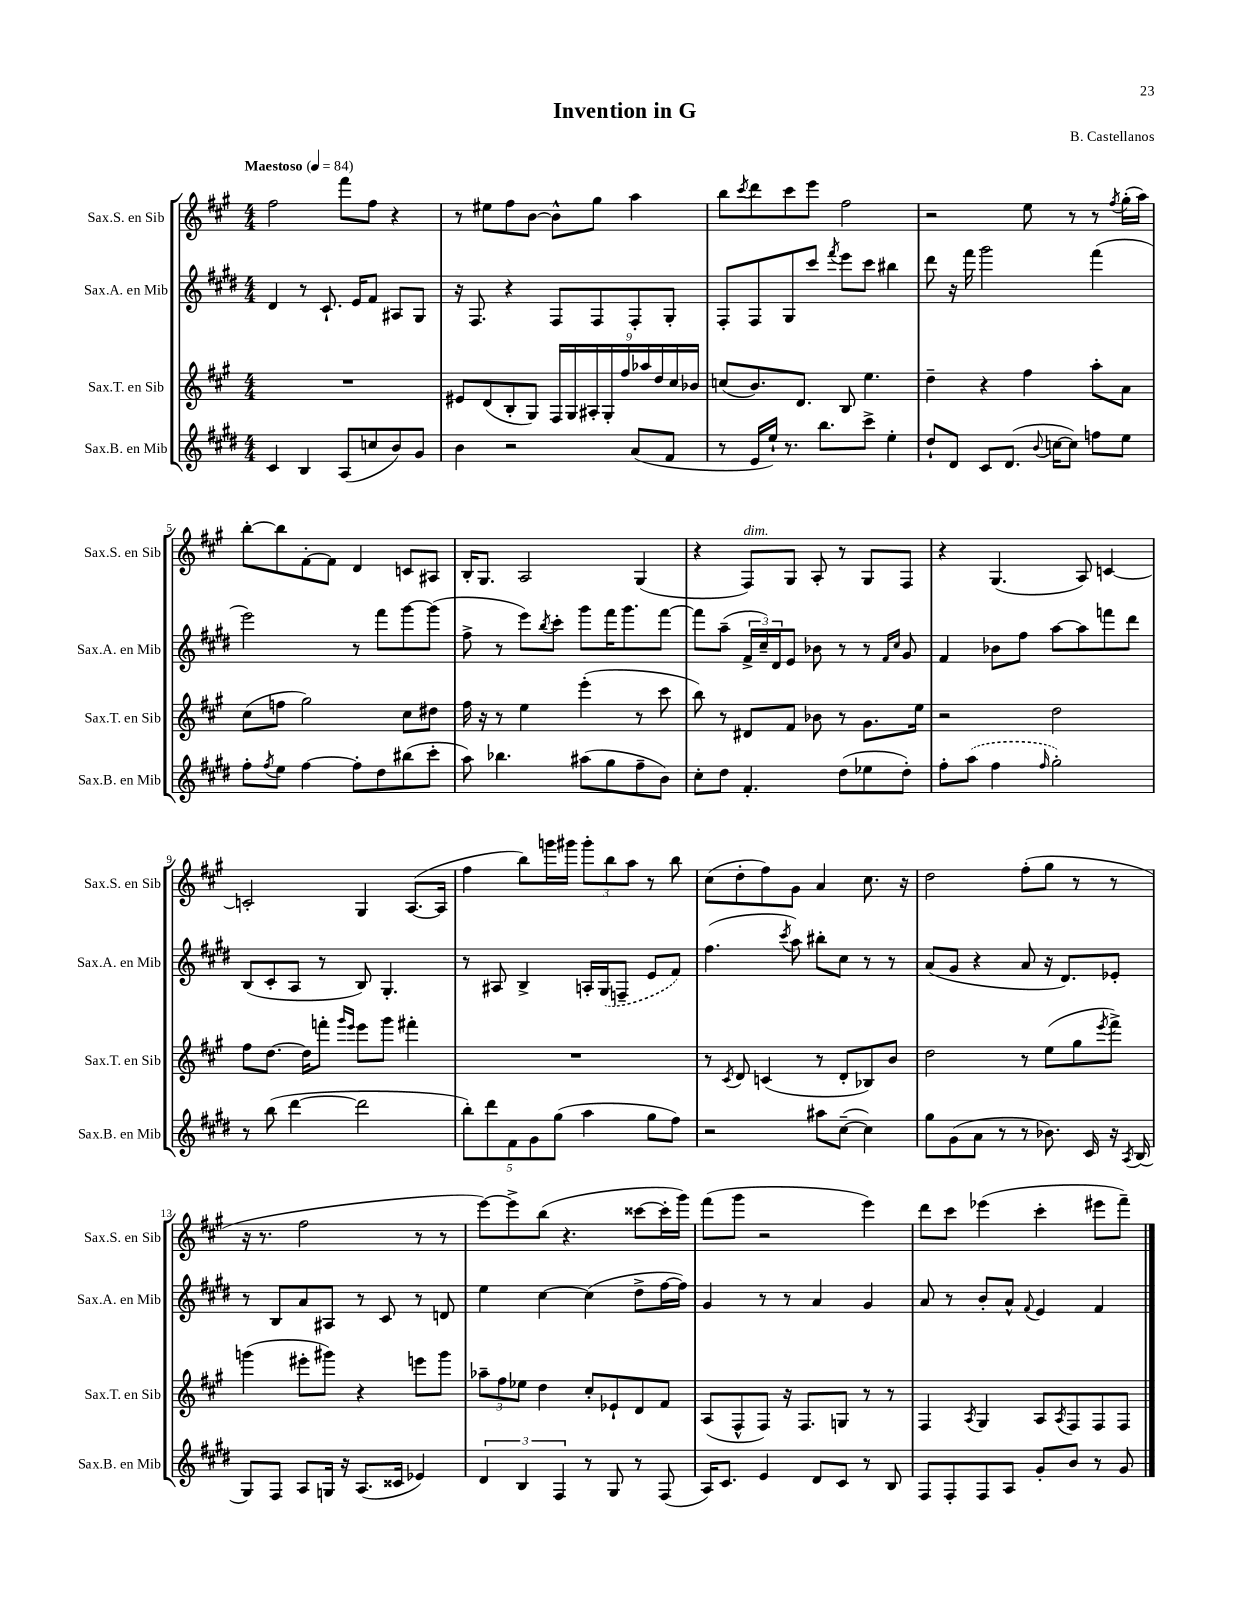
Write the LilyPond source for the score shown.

\header { title = "Invention in G" composer = "B. Castellanos" }
<<
\new StaffGroup <<
\new Staff = "s0" \with { instrumentName = "Sax.S. en Sib" shortInstrumentName = "Sax.S. en Sib" } {
    \clef treble \key a \major \numericTimeSignature \time 4/4 \tempo "Maestoso" 4 = 84
    fis''2 fis'''8 fis''8 r4 |
    r8 eis''8 fis''8 b'8~ b'8-^ gis''8 a''4 |
    b''8 \acciaccatura { cis'''8 } d'''8 cis'''8 e'''8 fis''2 |
    r2 e''8 r8 r8 \acciaccatura { fis''8 } gis''16-.( a''16) |
    b''8~-. b''8 fis'8~-. fis'8 d'4 c'8 ais8 |
    b16-. gis8. a2 gis4( |
    r4 fis8^\markup { \italic "dim." }) gis8 a8-. r8 gis8 fis8 |
    r4 gis4.( a8) c'4~ |
    c'2-. gis4 a8.~( a16 |
    fis''4 b''8) g'''16 gis'''16 \tuplet 3/2 { gis'''8-. b''8 a''8 } r8 b''8 |
    cis''8( d''8-. fis''8) gis'8 a'4 cis''8. r16 |
    d''2 fis''8-.( gis''8 r8 r8 |
    r16 r8. fis''2 r8 r8 |
    e'''8~) e'''8-> b''8( r4. cisis'''8~ cisis'''16-. gis'''16) |
    fis'''8( gis'''8 r2 e'''4) |
    d'''8 cis'''8 ees'''4( cis'''4-. eis'''8 fis'''8--) \bar "|." |
}
\new Staff = "s1" \with { instrumentName = "Sax.A. en Mib" shortInstrumentName = "Sax.A. en Mib" } {
    \clef treble \key e \major \numericTimeSignature \time 4/4
    dis'4 r8 cis'8.-! e'16 fis'8 ais8 gis8 |
    r16 fis8. r4 fis8 fis8 fis8-. gis8-. |
    fis8-. fis8 gis8 cis'''8 \acciaccatura { fis'''8 } e'''8 cis'''8 bis''4 |
    dis'''8 r16 fis'''16 gis'''2 fis'''4( |
    e'''2) r8 fis'''8 gis'''8~ gis'''8( |
    fis''8-> r8 e'''8) \acciaccatura { b''8 } cis'''8-. gis'''8 fis'''16 gis'''8. fis'''8~ |
    fis'''8 a''8--( \tuplet 3/2 { fis'16-> cis''16--) dis'16 } e'8 bes'8 r8 r8 \grace { fis'16 cis''16 } gis'8 |
    fis'4 bes'8 fis''8 a''8~ a''8 f'''8 dis'''8 |
    b8( cis'8-. a8 r8 b8) gis4.-. |
    r8 ais8 b4-> a16-. \once \slurDashed gis16( f8-- e'8 fis'8) |
    fis''4.( \acciaccatura { cis'''8 } a''8) bis''8-. cis''8 r8 r8 |
    a'8( gis'8 r4 a'8 r16 dis'8.) ees'8-. |
    r8 b8 a'8 ais8 r8 cis'8 r8 d'8 |
    e''4 cis''4~ cis''4( dis''8-> fis''16~ fis''16) |
    gis'4 r8 r8 a'4 gis'4 |
    a'8 r8 b'8-. a'8-^ \appoggiatura { fis'8 } e'4 fis'4 \bar "|." |
}
\new Staff = "s2" \with { instrumentName = "Sax.T. en Sib" shortInstrumentName = "Sax.T. en Sib" } {
    \clef treble \key a \major \numericTimeSignature \time 4/4
    R1 |
    eis'8 d'8( b8-. gis8) \tuplet 9/8 { fis16 gis16 ais16-. gis16-. fis''16 aes''16 d''16 cis''16 bes'16 } |
    c''8( b'8.) d'8. b8 e''4. |
    d''4-- r4 fis''4 a''8-. a'8 |
    cis''8( f''8 gis''2) cis''8 dis''8 |
    fis''16 r16 r8 e''4 e'''4-.( r8 cis'''8 |
    b''8) r8 dis'8 fis'8 bes'8 r8 gis'8. e''16 |
    r2 d''2 |
    fis''8 d''8.~ d''16 f'''8-. \grace { gis'''16 e'''16 } e'''8 gis'''8 fis'''4-. |
    R1 |
    r8 \acciaccatura { cis'8 } d'8 c'4( r8 d'8-. bes8) b'8 |
    d''2 r8 e''8( gis''8 \acciaccatura { e'''8 } fis'''8->) |
    g'''4( eis'''8-. gis'''8) r4 e'''8 gis'''8 |
    \tuplet 3/2 { aes''8-- fis''8 ees''8 } d''4 cis''8-. ees'8-! d'8 fis'8 |
    a8( fis8-^ fis8) r16 fis8. g8 r8 r8 |
    fis4 \acciaccatura { a8 } gis4 a8 \acciaccatura { a8 } fis8 fis8 fis8 \bar "|." |
}
\new Staff = "s3" \with { instrumentName = "Sax.B. en Mib" shortInstrumentName = "Sax.B. en Mib" } {
    \clef treble \key e \major \numericTimeSignature \time 4/4
    cis'4 b4 a8( c''8 b'8) gis'8 |
    b'4 r2 a'8( fis'8 |
    r8 e'16 e''16-!) r8. b''8. cis'''8-> e''4-. |
    dis''8-! dis'8 cis'8 dis'8.( \appoggiatura { b'8 } c''16~ c''8) f''8 e''8 |
    fis''8-. \acciaccatura { fis''8 } e''8 fis''4~ fis''8-. dis''8 bis''8( cis'''8-. |
    a''8) bes''4. ais''8( gis''8 fis''8-- b'8) |
    cis''8-. dis''8 fis'4.-. dis''8( ees''8 dis''8-.) |
    fis''8-. \once \slurDashed a''8( fis''4 \grace { fis''16 } gis''2-.) |
    r8 b''8( dis'''4~ dis'''2 |
    \tuplet 5/4 { b''8-.) dis'''8 fis'8 gis'8 gis''8( } a''4 gis''8 fis''8) |
    r2 ais''8 cis''8~--( cis''4) |
    gis''8 gis'8( a'8 r8 r8 bes'8.) cis'16 r16 \acciaccatura { a8 } b16( |
    gis8) fis8 a8 g16 r16 a8.( cisis'16 ees'4) |
    \tuplet 3/2 { dis'4 b4 fis4 } r8 gis8 r8 fis8( |
    a16) cis'8. e'4 dis'8 cis'8 r8 b8 |
    fis8 fis8-. fis8 a8 gis'8-. b'8 r8 gis'8 \bar "|." |
}
>>
>>
